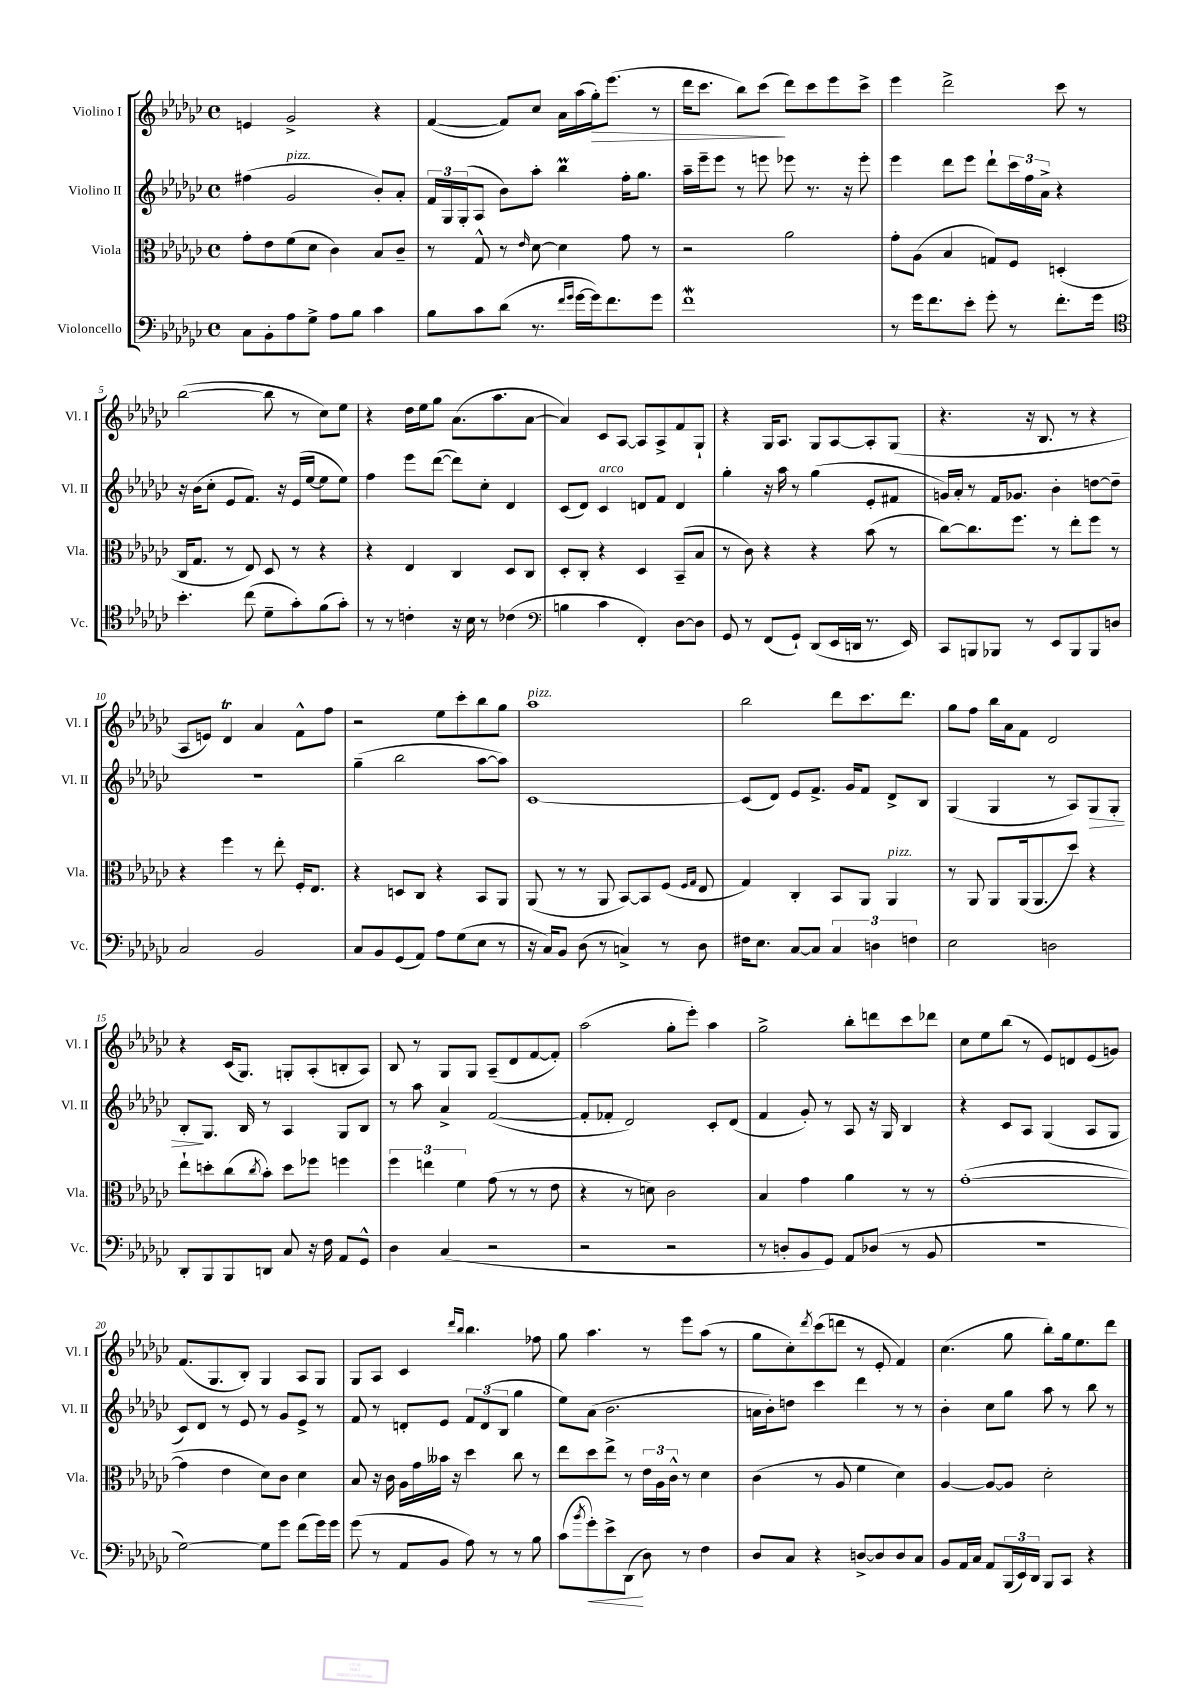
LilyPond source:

<<
\new StaffGroup <<
\new Staff = "s0" \with { instrumentName = "Violino I" shortInstrumentName = "Vl. I" } {
    \clef treble \key ges \major \defaultTimeSignature \time 4/4
    e'4 ges'2-> r4 |
    f'4~( f'8) ces''8 aes'16 aes''16( ges''16-.\>) ees'''8.( r8 |
    des'''16 ces'''8. bes''8) ces'''8\!( des'''8) ces'''8 ees'''8 ces'''8-> |
    ees'''4 des'''2-> ces'''8 r8 |
    bes''2~( bes''8 r8 ces''8) ees''8 |
    r4 des''16 ees''16 ges''8 aes'8.( aes''8. aes'8~ |
    aes'4) ces'8 aes8~ aes8 aes8-> f'8 ges8-! |
    r4 ges16 aes8. ges8 aes8~ aes8-. ges8( |
    r4. r16 bes8. r8 r4 |
    aes8 e'8) des'4\trill aes'4 f'8-^ f''8 |
    r2 ees''8 ces'''8-. bes''8 ges''8 |
    aes''1^\markup { \italic "pizz." } |
    bes''2 des'''8 ces'''8. des'''8. |
    ges''8 f''8 bes''16 aes'16 f'8 des'2 |
    r4 ces'16( ges8.) g8-. aes8-.( b8-. aes8) |
    bes8 r8 ges8 ges8 aes8--( des'8 f'8~ f'8-.) |
    aes''2( ges''8-. ees'''8-.) aes''4 |
    ges''2-> bes''8-. d'''8 ces'''8 des'''8 |
    ces''8 ees''8 bes''8( r8 ees'8) d'8 ees'8( g'8) |
    f'8.( ges8. bes8-.) ges4 aes8 ges8 |
    ges8 aes8 ces'4 \grace { des'''16 bes''16 } bes''4. fes''8 |
    ges''8 aes''4. r8 ees'''8 aes''8( r8 |
    ges''8 ces''8-.) \acciaccatura { des'''8 } ces'''8( d'''8 r8 ees'8-. f'4) |
    ces''4.( ges''8 bes''8-.) ges''16 ees''8. des'''8 \bar "|." |
}
\new Staff = "s1" \with { instrumentName = "Violino II" shortInstrumentName = "Vl. II" } {
    \clef treble \key ges \major \defaultTimeSignature \time 4/4
    fis''4( ges'2^\markup { \italic "pizz." } bes'8-.) aes'8-. |
    \tuplet 3/2 { f'16 ges16 ges16-.( } aes8 bes'8) aes''8-. bes''4\prall f''16-. ges''8. |
    aes''16-- ees'''16-- ees'''8 r8 e'''8 ees'''8 r8. r16 ees'''8-. |
    ees'''4 des'''8 ees'''8 des'''8-! \tuplet 3/2 { ces'''16 f''16 aes'16-> } r4 |
    r16 bes'16( ces''8-. ees'8 f'8.) r16 ees'16( ees''16~ ees''8 ees''8) |
    f''4 ees'''8 des'''8~( des'''8) ces''8-. des'4 |
    ces'8( des'8) ces'4^\markup { \italic "arco" } d'8 f'8 d'4 |
    ges''4-. r16 aes''16 r8 ges''4( ees'8-. fis'8 |
    g'16) aes'16-. r8 f'16 ges'8. bes'4-. d''8~ d''8-- |
    R1 |
    ges''4--( bes''2 aes''8~ aes''8) |
    ces'1~ |
    ces'8( des'8) ees'8 f'8.-> ges'16 f'8 des'8-> bes8 |
    ges4( ges4 r8 aes8) ges8\> ges8-. |
    bes8-.\! ges8. bes16 r8 aes4 ges8 bes8 |
    r8 aes''8 aes'4-> f'2~( |
    f'8-. fes'8-. des'2) ces'8-. des'8( |
    f'4 ges'8-.) r8 aes8 r16 ges16 bes4 |
    r4 ces'8 aes8 ges4( aes8 ges8 |
    ces'8) des'8 r8 ees'8 r8 ges'8 ees'8-> r8 |
    f'8 r8 d'8-. ees'8 \tuplet 3/2 { f'8 d'8( bes8 } ges''4 |
    ees''8) aes'8( bes'2. |
    a'16 bes'16-.) d''8 ces'''4 des'''4 r8 r8 |
    bes'4-. ces''8 ges''8 aes''8 r8 bes''8 r8 \bar "|." |
}
\new Staff = "s2" \with { instrumentName = "Viola" shortInstrumentName = "Vla." } {
    \clef alto \key ges \major \defaultTimeSignature \time 4/4
    ges'8-. ees'8 f'8( des'8 ces'4) bes8 ces'8-- |
    r8 ges8-^ r8 \grace { ees'16 } des'8~ des'4 ges'8 r8 |
    r2 aes'2 |
    ges'8-. aes8( bes4 g8) f8 d4-.( |
    ces16 ges8. r8 ees8) des8 r8 r4 |
    r4 ees4 ces4 des8 ces8 |
    des8-. ces8-. r4 des4 bes,8--( bes8 |
    r8 ces'8) r4 r4 bes'8( r8 |
    ces''8~) ces''8. f''8. r8 ees''8-. f''8 r8 |
    r4 f''4 r8 ees''8-. f16-. ees8. |
    r4 d8 ces8 r4 bes,8 aes,8 |
    aes,8( r8 r8 aes,8 bes,8~) bes,8 f8( \grace { f16 ges16 } ees8 |
    ges4) ces4-. bes,8 aes,8 aes,4^\markup { \italic "pizz." } |
    r8 aes,8 aes,8 aes,16( aes,8. des''8) r4 |
    ees''8-! d''8-. ces''8( \acciaccatura { ces''8 } bes'8-.) d''8 fes''8 f''4 |
    \tuplet 3/2 { f''4 e''4 f'4 } ges'8( r8 r8 ees'8 |
    r4 r8 d'8) ces'2 |
    bes4 ges'4 aes'4 r8 r8 |
    ges'1~-.( |
    ges'4 ees'4 des'8) ces'8 des'4 |
    bes8 r16 ces'16 aes16 ges'16 beses'16 r16 des''4 ces''8 r8 |
    ees''8 des''8 ees''8-> r8 \tuplet 3/2 { ees'16 aes16 ces'16-^ } r8 des'4 |
    ces'4( r8 aes8 f'4 des'4) |
    aes4~ aes8~ aes8 des'2-. \bar "|." |
}
\new Staff = "s3" \with { instrumentName = "Violoncello" shortInstrumentName = "Vc." } {
    \clef bass \key ges \major \defaultTimeSignature \time 4/4
    ces8 bes,8-. aes8 ges8-> aes8 bes8 ces'4 |
    bes8 ces'8 des'8( r8. \grace { f'16 ges'16 } ges'16~ ges'16) f'8. ges'8 |
    f'1\mordent |
    r8 ges'16 f'8. ees'8-. ges'8-. r8 f'8.-. ges'16 |
    \clef tenor bes'4.-. ces''8( des'8-- ges'8-.) f'8( ges'8-.) |
    r8 r8 c'4-. r16 bes16 r8 ces'4( |
    \clef bass b4 ces'4 f,4-.) des8~ des8 |
    ges,8 r8 f,8( ges,8-!) des,8( ees,16 d,16 r8. ees,16) |
    ces,8 b,,8 bes,,8 r8 ees,8 bes,,8 bes,,8 d8 |
    ces2 bes,2 |
    ces8 bes,8 ges,8( aes,8) aes8 ges8( ees8 r8 |
    r16 ces16) bes,8 des8( r8 c4->) r8 des8 |
    fis16 ees8. ces8~ ces8 \tuplet 3/2 { ces4 d4 f4 } |
    ees2 d2 |
    des,8-. bes,,8 bes,,8 d,8 ces8 r16 f16 aes,8 ges,8-^ |
    des4 ces4( r2 |
    r2 r2 |
    r8 d8-. bes,8 ges,8) aes,8 des8( r8 bes,8 |
    R1 |
    ges2~) ges8 ges'8 f'8( ges'16) ges'16 |
    ges'8( r8 aes,8 bes,8 aes8) r8 r8 bes8 |
    ces'8( \acciaccatura { bes'8 } ges'8-.\<) ees'8-> des,8\!( des8) r8 f4 |
    des8 ces8 r4 d8~-> d8 d8 ces8 |
    bes,8 aes,16 ces16 aes,8 \tuplet 3/2 { bes,,16( ees,16) des,16 } bes,,8 ces,8 r4 \bar "|." |
}
>>
>>
